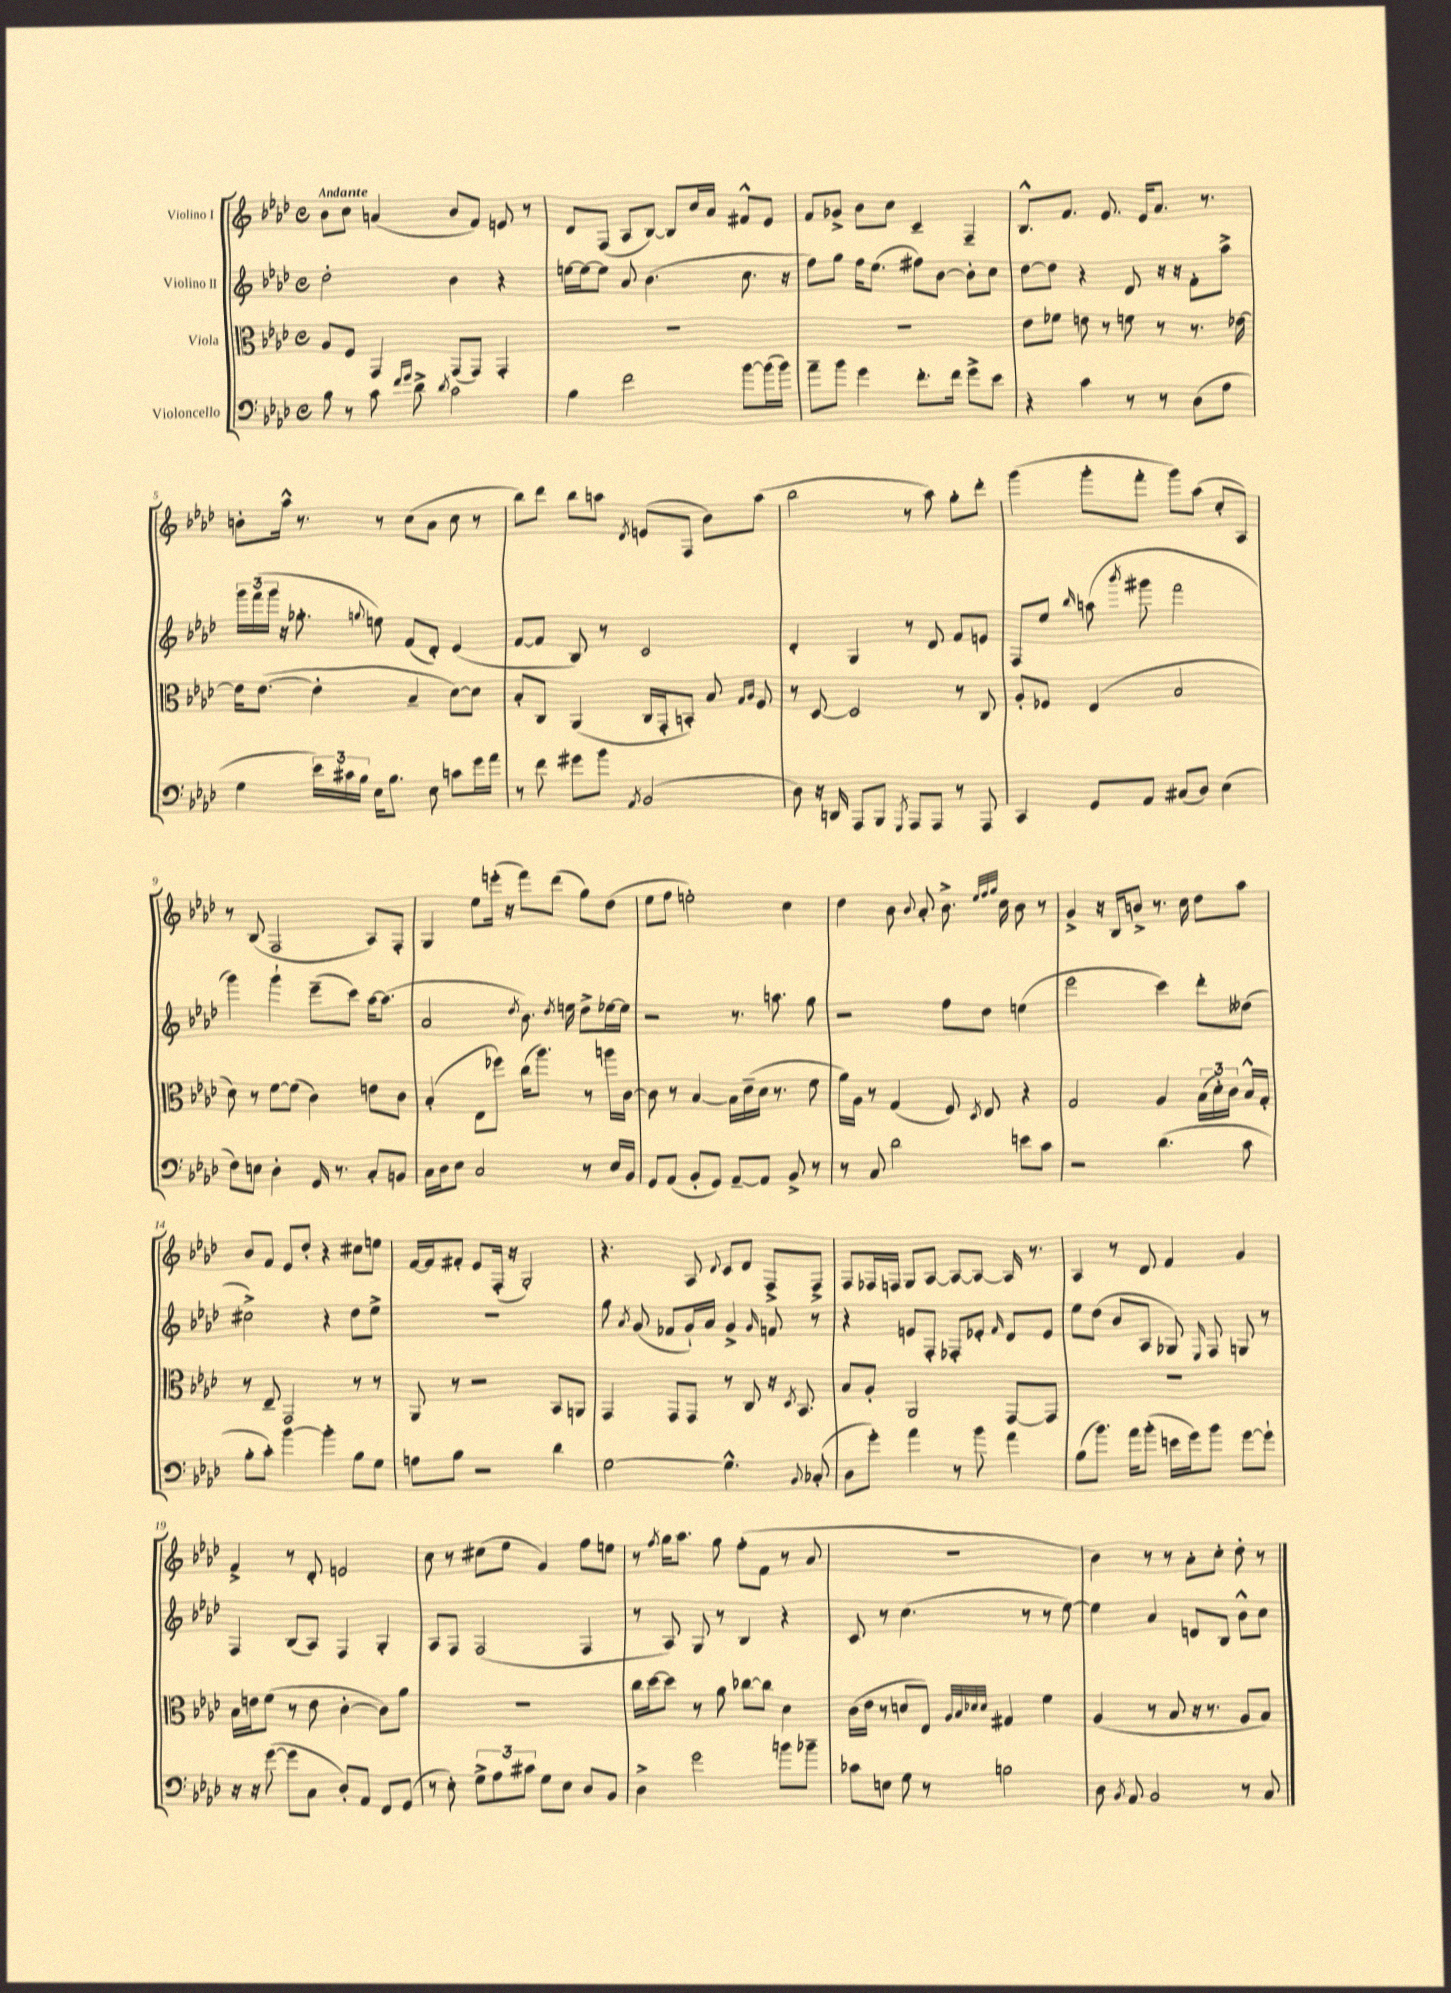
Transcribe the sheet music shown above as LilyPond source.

<<
\new StaffGroup <<
\new Staff = "s0" \with { instrumentName = "Violino I" } {
    \clef treble \key aes \major \defaultTimeSignature \time 4/4 \tempo "Andante"
    \autoBeamOff bes'8[ c''8] a'4( bes'8[ f'8]) e'8 r8 |
    des'8[ f8]( aes8[ bes8]~) bes8[ c''16 aes'16] fis'8[-^ ees'8] |
    f'8[ ges'8]-> bes'8[ c''8] c'4-- f4-- |
    bes8.[-^ f'8.] ees'8. ees'16[ aes'8.] r8. |
    b'8[-. aes''16]-^ r8. r8 c''8[( aes'8] c''8 r8 |
    bes''8[) des'''8] bes''8[ a''8] \acciaccatura { des'8 } e'8[( f8] bes'8[) a''8]( |
    bes''2 r8 aes''8) g''8[-. des'''8]-. |
    g'''4( g'''8[-. f'''8]-. g'''8[) aes''8]( c''8[-. aes8]) |
    r8 bes8( f2 aes8[) f8]-. |
    g4 ees''8[ e'''16]-.( r16 f'''8[) des'''8]( g''8[) des''8]( |
    ees''8[ f''8] e''2-.) c''4 |
    des''4 bes'8 \appoggiatura { bes'8 } aes'8-. bes'8.-> \grace { ees''32[ f''32 g''32] } c''16 bes'8 r8 |
    g'4-> r16 bes16[ b'8]-> r8. c''16 des''8[ aes''8] |
    bes'8[ f'8] ees'8[ des''8]-. r4 cis''8[ e''8] |
    f'16[~ f'16 fis'8]-. ees'8[ f16]-.( r16 g2-.) |
    r4. aes8 \appoggiatura { des'8 } c'8[ des'8] f8[-> f8]-> |
    f8[ fes16 f16] g8[ aes8]~ aes8[~ aes8]~ aes16 r8. |
    aes4 r8 des'8 f'4 g'4 |
    f'4-> r8 des'8-. e'2 |
    c''8 r8 cis''8[( ees''8] g'4) f''8[ e''8] |
    r8 \acciaccatura { f''8 } g''16[ aes''8.] g''8 f''8[-.( f'8] r8 aes'8 |
    R1 |
    bes'4) r8 r8 aes'8[-. c''8]-. des''8-. r8 \bar "|." |
}
\new Staff = "s1" \with { instrumentName = "Violino II" } {
    \clef treble \key aes \major \defaultTimeSignature \time 4/4
    \autoBeamOff des''2-. bes'4 r4 |
    e''16[~ e''16~ e''8] aes'8 bes'4.( c''8. r16 |
    f''8[) g''8] f''16[ ees''8.]( fis''8[) bes'8]~ bes'8[-. c''8] |
    des''8[~ des''8] r4 des'8 r16 r16 f'8[-. aes''8]-> |
    \tuplet 3/2 { g'''16[ f'''16( g'''16] } r16 ges''8.-. \appoggiatura { g''8 } e''8) f'8[( des'8]-.) ees'4( |
    f'8[~ f'8] bes8) r8 c'2 |
    des'4-. g4 r8 des'8 f'8[ e'8] |
    f8[ ees''8] \grace { bes''16 } a''8( \acciaccatura { bes'''8 } gis'''8 f'''2 |
    g'''4) g'''4-! ees'''8[--( c'''8]) aes''16[~ aes''8.]( |
    aes'2 \acciaccatura { des''8 } bes'8.) \acciaccatura { des''8 } e''16 des''8[-> ees''16~ ees''16] |
    r2 r8. a''8. g''8 |
    r2 f''8[ des''8] e''4( |
    ees'''2 c'''4) des'''8[-. deses''8]( |
    cis''2->) r4 des''8[ ees''8]-> |
    R1 |
    g''8 \acciaccatura { aes'8 } g'8( fes'8[ g'16-!) aes'16] g'4-> \grace { g'16 } f'8 r8 |
    r4 e'8[ f8]-. fes8[-. ees'8]-. \grace { f'16 } des'8[ ees'8] |
    ees''8[ des''8]( bes'8[ aes8] ges8) \grace { ees16 } f8 g8 r8 |
    f4 bes8[( aes8]) f4 g4-. |
    aes8[ f8] f2( f4 |
    r8 aes8) g8 r8 bes4 r4 |
    c'8 r8 c''4.( r8 r8 ees''8~) |
    ees''4 aes'4 d'8[ bes8] bes'8[-^ c''8] \bar "|." |
}
\new Staff = "s2" \with { instrumentName = "Viola" } {
    \clef alto \key aes \major \defaultTimeSignature \time 4/4
    \autoBeamOff aes8[ f8] g,4 g,8[( g,8]) g,4-. |
    R1 |
    R1 |
    ees'8[ fes'8] e'8 r8 f'8 r8 r8. ees'16~ |
    ees'16[ ees'8.]~( ees'4-. bes4-- des'8[~) des'8] |
    bes8[-. c8] aes,4( c16[ g,16-. b,8]-.) bes8 \grace { g16[ aes16] } f8 |
    r8 des8~ des2 r8 c8 |
    aes8[-. fes8] ees4( bes2 |
    des'8) r8 f'8[~ f'8]( c'4) e'8[ c'8] |
    bes4-.( ees8[ fes''8]) c''16[( aes''8.]) r8 a''16[ c'16]~ |
    c'8 r8 bes4~ bes16[ ees'16--( des'16] r8. f'8 |
    aes'16[) aes16] r8 g4( f8) \acciaccatura { des8 } ees8 r4 |
    g2 aes4 \tuplet 3/2 { bes16[( des'16-.) c'16] } bes16[-^ g16]-. |
    r8 ees8-- g,2 r8 r8 |
    aes,8 r8 r2 bes,8[ a,8] |
    g,4 g,8[ g,8] r8 c8 r16 \acciaccatura { des8 } bes,8. |
    bes8[ aes8]-. aes,2 g,8[~ g,8] |
    R1 |
    bes16[ e'16 f'8]( r8 e'8 c'4~-. c'8[) aes'8] |
    R1 |
    c''16[ des''16~ des''8] r8 aes'8 ces''8[~ ces''8] des'4 |
    c'16[( ees'16] r8 d'8[ ees8]) \grace { aes32[ bes32 des'32 des'32] } gis4 f'4 |
    aes4( r8 bes8 r16 r8. aes8[ bes8]) \bar "|." |
}
\new Staff = "s3" \with { instrumentName = "Violoncello" } {
    \clef bass \key aes \major \defaultTimeSignature \time 4/4
    \autoBeamOff bes8 r8 c'8 \grace { f'16[ g'16] } des'8-> \acciaccatura { des'8 } c'2 |
    bes4 f'2 bes'8[~ bes'16( bes'16]) |
    aes'8[-- bes'8] g'4 f'8.[-. f'16] g'8[-> ees'8] |
    r4 c'4 r8 r8 des8[( aes8] |
    g4 \tuplet 3/2 { ees'16[) cis'16 bes16] } ees16[ bes8.] ees8 c'8[ g'16 aes'16] |
    r8 f'8 gis'8[ bes'8] \acciaccatura { aes,8 } bes,2( |
    des8) r16 d,16 aes,,8[ bes,,8] \acciaccatura { g,,8 } aes,,8[ aes,,8] r8 aes,,8 |
    c,4 g,8[ aes,8] cis8[( des8]) ees4( |
    f8[) e8] des4-. g,16 r8. c8[-. b,8] |
    c16[ des16 ees8] c2 r8 ees16[ bes,16] |
    g,8[ aes,8]( bes,8[-. g,8]) aes,8[~-- aes,8] bes,8-> r8 |
    r8 c8 des'2 e'8[ c'8] |
    r2 des'4.( c'8 |
    bes8[-. c'8]-.) bes'4~ bes'4-. bes8[ g8] |
    a8[ bes8] r2 des'4 |
    g2~ g4.-^ \appoggiatura { bes,8 } ces8-.( |
    des8[ g'8]-.) aes'4 r8 bes'8 aes'4 |
    bes8[( bes'8.]) aes'16[ bes'8]-.( e'16[ g'16) bes'8] g'8[~ g'8]-! |
    r16 r16 g'8~( g'8[ c8] des8[-.) aes,8] f,8[ g,8]( |
    r8 ees8-.) \tuplet 3/2 { g8[-> aes8 cis'8] } g8[ ees8] des8[ bes,8] |
    des4-> g'2 b'8[ bes'8]-- |
    ces'8[ e8] g8 r8 b2 |
    des8 \acciaccatura { bes,8 } aes,8 bes,2 r8 c8 \bar "|." |
}
>>
>>
